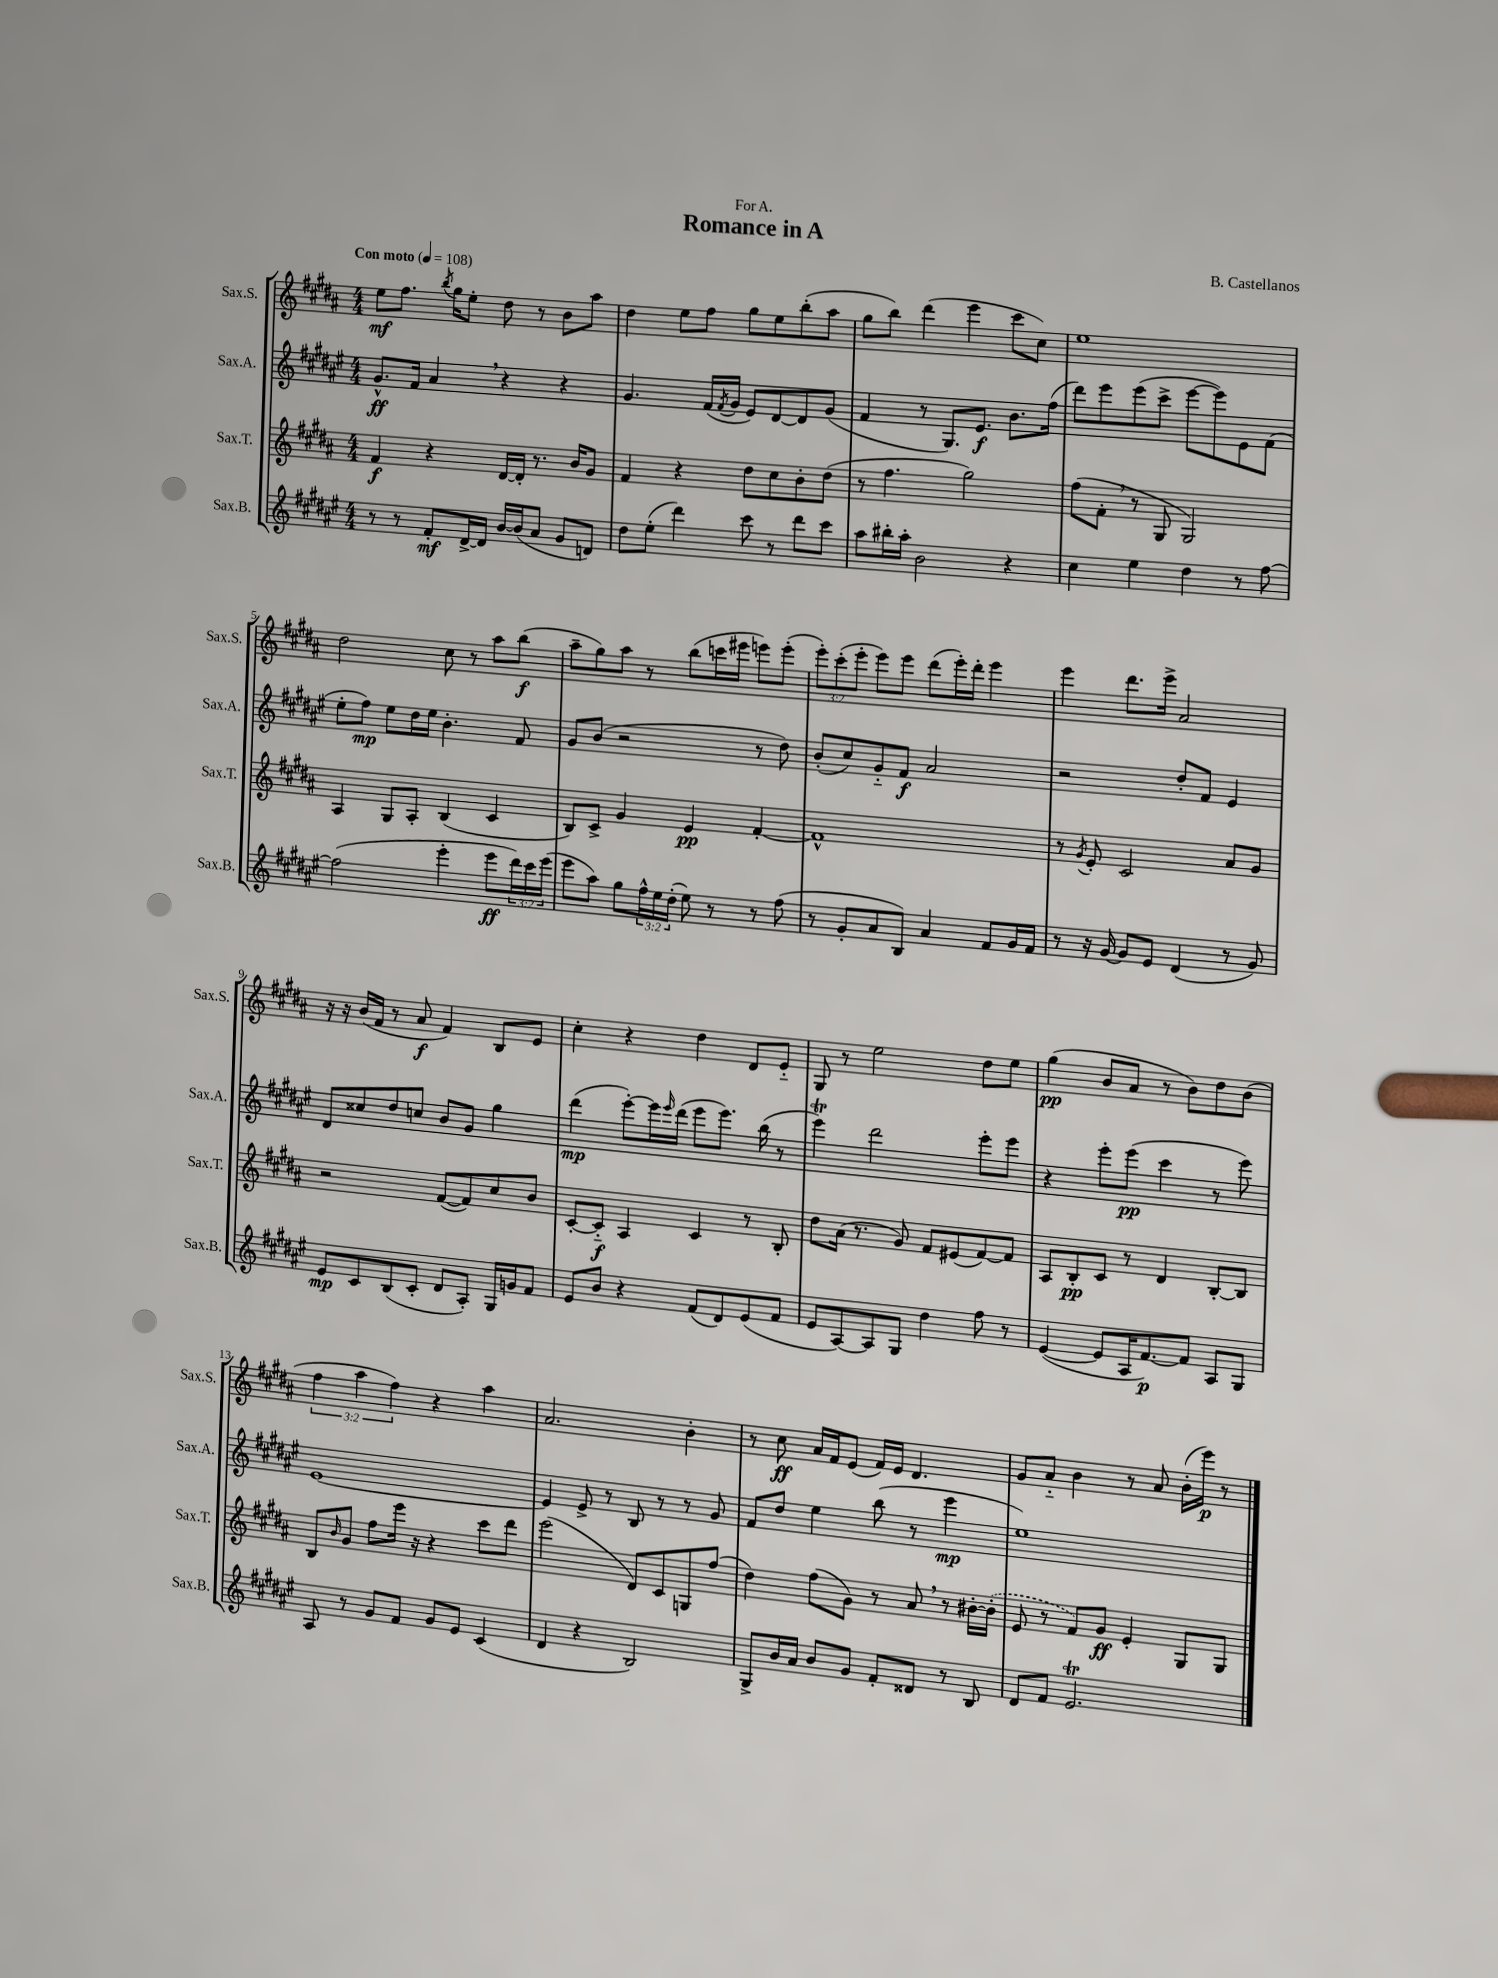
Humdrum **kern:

**kern	**dynam	**kern	**dynam	**kern	**dynam	**kern	**dynam
*part4	*part4	*part3	*part3	*part2	*part2	*part1	*part1
*staff4	*staff4	*staff3	*staff3	*staff2	*staff2	*staff1	*staff1
*I"Sax.B.	*	*I"Sax.T.	*	*I"Sax.A.	*	*I"Sax.S.	*
*I'Sax.B.	*	*I'Sax.T.	*	*I'Sax.A.	*	*I'Sax.S.	*
*clefG2	*	*clefG2	*	*clefG2	*	*clefG2	*
*k[f#c#g#d#a#e#]	*	*k[f#c#g#d#a#]	*	*k[f#c#g#d#a#e#]	*	*k[f#c#g#d#a#]	*
*M4/4	*	*M4/4	*	*M4/4	*	*M4/4	*
*MM108	*	*MM108	*	*MM108	*	*MM108	*
=1	=1	=1	=1	=1	=1	=1	=1
!	!	!	!	!	!	!LO:TX:a:B:t=Con moto	!
8r	.	4f#/	f	8.g#^^/L	ff	8ee\L	mf
8r	.	.	.	.	.	8.ff#\J	.
.	.	.	.	16f#/Jk	.	.	.
8f#'/L	mf	4r	.	4a#,/	.	.	.
.	.	.	.	.	.	8qbb/	.
.	.	.	.	.	.	16gg#\KL	.
[16d#^/L	.	.	.	.	.	8ee'\J	.
16d#/JJ]	.	.	.	.	.	.	.
[16b/LL	.	[16d#/LL	.	4r	.	8dd#\	.
(16b/J]	.	16d#'/JJ]	.	.	.	.	.
8a#/J	.	8.r	.	.	.	8r	.
8g#/L	.	.	.	4r	.	8b\L	.
.	.	16b/KL	.	.	.	.	.
8dn/J)	.	8g#/J	.	.	.	8aa#\J	.
=2	=2	=2	=2	=2	=2	=2	=2
8dd#\L	.	4f#/	.	4.g#/	.	4dd#\	.
(8ee#'\J	.	.	.	.	.	.	.
4ddd#\)	.	4r	.	.	.	8ee\L	.
.	.	.	.	(16f#/LL	.	8ff#\J	.
.	.	.	.	8qf#/	.	.	.
.	.	.	.	16g#/JJ	.	.	.
8ccc#\	.	8dd#\L	.	8e#/L)	.	8gg#\L	.
8r	.	8cc#\	.	[8d#/	.	8ee\	.
8ddd#\L	.	8b'\	.	8d#/]	.	(8bb'\	.
8ccc#\J	.	(8dd#\J	.	(8g#/J	.	8aa#\J	.
=3	=3	=3	=3	=3	=3	=3	=3
8aa#\L	.	8r	.	4f#/	.	8gg#\L	.
16bb#X'\L	.	4.ff#\	.	.	.	8bb\J)	.
16aa#'\JJ	.	.	.	.	.	.	.
2b\	.	.	.	8r	.	(4ddd#\	.
.	.	.	.	8.G#/L)	.	.	.
.	.	2gg#\)	.	.	.	4eee\	.
.	.	.	.	8.e#/J	f	.	.
4r	.	.	.	8.b\L	.	8ccc#\L	.
.	.	.	.	.	.	8cc#\J)	.
.	.	.	.	(16ff#\Jk	.	.	.
=4	=4	=4	=4	=4	=4	=4	=4
4cc#\	.	(8ff#\L	.	8ddd#\L)	.	1ee	.
.	.	8f#',\J	.	8eee#\	.	.	.
4ee#\	.	8r	.	(8eee#\	.	.	.
.	.	8G#/	.	8ccc#^\J	.	.	.
4dd#\	.	2G#/)	.	[8eee#\L	.	.	.
.	.	.	.	8eee#\])	.	.	.
8r	.	.	.	8e#\	.	.	.
[8ff#\	.	.	.	(8f#\J	.	.	.
!!LO:LB:g=z
=5	=5	=5	=5	=5	=5	=5	=5
(2ff#\]	.	4A#/	.	8ee#'\L	.	2dd#\	.
.	.	.	.	8ff#\J)	mp	.	.
.	.	8G#/L	.	8ee#\L	.	.	.
.	.	8A#'/J	.	16dd#\L	.	.	.
.	.	.	.	16ee#\JJ	.	.	.
4eee#'\	.	(4B/	.	4.b'\	.	8cc#\	.
.	.	.	.	.	.	8r	.
8eee#\L	ff	4c#/	.	.	.	8aa#\L	.
24ddd#\L)	.	.	.	8f#/	.	(8bb\J	f
24ccc#\	.	.	.	.	.	.	.
(24eee#\JJ	.	.	.	.	.	.	.
=6	=6	=6	=6	=6	=6	=6	=6
8eee#\L	.	8B/L)	.	8g#/L	.	8aa#~\L	.
8aa#\J)	.	8c#^/J	.	(8b/J	.	8gg#\)	.
8gg#\L	.	4g#/	.	2r	.	8aa#\J	.
24ff#^^\L	.	.	.	.	.	8r	.
24ee#\	.	.	.	.	.	.	.
(24dd#'\JJ	.	.	.	.	.	.	.
8ee#\)	.	4e/	pp	.	.	(8bb\L	.
8r	.	.	.	.	.	16cccn\L	.
.	.	.	.	.	.	16eee#X\JJ	.
8r	.	[4f#'/	.	8r	.	8eeen\L)	.
(8ff#\	.	.	.	8dd#\)	.	(8eee'\J	.
=7	=7	=7	=7	=7	=7	=7	=7
8r	.	1f#^^]	.	(8b'/L	.	12eee'\L)	.
.	.	.	.	.	.	(12ccc#'\	.
8g#'/L	.	.	.	8cc#/)	.	.	.
.	.	.	.	.	.	12eee'\J	.
8a#/	.	.	.	8g#/	.	8eee\L)	.
8B/J)	.	.	.	8f#/J	f	8eee\J	.
4a#/	.	.	.	2a#/	.	(8ddd#\L	.
.	.	.	.	.	.	16eee'\L)	.
.	.	.	.	.	.	16ddd#'\JJ	.
8f#/L	.	.	.	.	.	4eee\	.
16g#/L	.	.	.	.	.	.	.
16f#/JJ	.	.	.	.	.	.	.
=8	=8	=8	=8	=8	=8	=8	=8
8r	.	8r	.	2r	.	4eee\	.
.	.	8qg#/	.	.	.	.	.
16r	.	8e'/	.	.	.	.	.
[16g#/	.	.	.	.	.	.	.
8g#/L]	.	2c#/	.	.	.	8.ddd#\L	.
8e#/J	.	.	.	.	.	.	.
.	.	.	.	.	.	16eee^\Jk	.
(4d#/	.	.	.	8dd#'/L	.	2a#/	.
.	.	.	.	8f#/J	.	.	.
8r	.	8a#/L	.	4e#/	.	.	.
8g#/)	.	8g#/J	.	.	.	.	.
!!LO:LB:g=z
=9	=9	=9	=9	=9	=9	=9	=9
8e#/L	mp	2r	.	8d#/L	.	16r	.
.	.	.	.	.	.	16r	.
8c#/	.	.	.	8cc##X/	.	(16b/LL	.
.	.	.	.	.	.	16f#/JJ	.
(8B/	.	.	.	8dd#/	.	8r	.
8c#'/J	.	.	.	8ccn/J	.	8a#/	f
8d#/L	.	([8f#/L	.	8b/L	.	4f#/)	.
8A#'/J)	.	8f#/])	.	8g#/J	.	.	.
16G#/LL	.	8cc#/	.	4gg#\	.	8B/L	.
16gn/J	.	.	.	.	.	.	.
8f#/J	.	8b/J	.	.	.	8e/J	.
=10	=10	=10	=10	=10	=10	=10	=10
8e#/L	.	[8c#'/L	.	(4ddd#\	mp	4cc#'\	.
8b/J	.	8c#/J]	f	.	.	.	.
4r	.	4A#/	.	[8eee#'\L)	.	4r	.
.	.	.	.	16eee#\L]	.	.	.
.	.	.	.	16qqeee#/	.	.	.
.	.	.	.	(16ddd#\JJ	.	.	.
(8f#/L	.	4c#/	.	8eee#\L	.	4dd#\	.
8d#/)	.	.	.	8.eee#\J)	.	.	.
(8e#/	.	8r	.	.	.	8d#/L	.
.	.	.	.	(16bb\	.	.	.
8f#/J	.	8B'/	.	8r	.	8e/J	.
=11	=11	=11	=11	=11	=11	=11	=11
8e#/L	.	8dd#\L	.	4eee#t\)	.	8G#/	.
[8A#/)	.	(16a#\Jk	.	.	.	8r	.
.	.	8.r	.	.	.	.	.
8A#/]	.	.	.	2ddd#\	.	2ee\	.
8G#/J	.	8g#/)	.	.	.	.	.
4dd#\	.	8f#/L	.	.	.	.	.
.	.	(8e#X/	.	.	.	.	.
8ff#\	.	[8f#/)	.	8eee#'\L	.	8dd#\L	.
8r	.	8f#/J]	.	8eee#\J	.	8ee\J	.
=12	=12	=12	=12	=12	=12	=12	=12
([4e#/	.	8A#/L	.	4r	.	(4gg#\	pp
.	.	8B'/	pp	.	.	.	.
8e#/L]	.	8c#/J	.	8eee#'\L	.	8b/L	.
16A#/K	.	8r	.	(8eee#\J	pp	8a#/J	.
[8.f#/)	p	.	.	.	.	.	.
.	.	4d#/	.	4ccc#\	.	8r	.
8f#/J]	.	.	.	.	.	8b\L)	.
8A#/L	.	[8B'/L	.	8r	.	8dd#\	.
8G#/J	.	8B/J]	.	8eee#\)	.	(8b\J	.
!!LO:LB:g=z
=13	=13	=13	=13	=13	=13	=13	=13
8A#/	.	8B/L	.	[1e#	.	6ff#\	.
.	.	16qqb/	.	.	.	.	.
8r	.	8g#/J	.	.	.	.	.
.	.	.	.	.	.	6aa#\	.
8g#/L	.	8ff#\L	.	.	.	.	.
.	.	.	.	.	.	6ff#\)	.
8f#/J	.	16eee\Jk	.	.	.	.	.
.	.	16r	.	.	.	.	.
8g#/L	.	4r	.	.	.	4r	.
8e#/J	.	.	.	.	.	.	.
(4c#/	.	8ccc#\L	.	.	.	4aa#\	.
.	.	8ddd#\J	.	.	.	.	.
=14	=14	=14	=14	=14	=14	=14	=14
4d#/	.	(2eee\	.	4e#/]	.	2.a#/	.
4r	.	.	.	8e#^/	.	.	.
.	.	.	.	8r	.	.	.
2B/)	.	8d#/L)	.	8B/	.	.	.
.	.	8c#/	.	8r	.	.	.
.	.	8Gn/	.	8r	.	4b'\	.
.	.	(8ff#/J	.	8g#/	.	.	.
=15	=15	=15	=15	=15	=15	=15	=15
8G#^/L	.	4dd#\)	.	8f#/L	.	8r	.
16b/L	.	.	.	8dd#/J	.	8cc#\	ff
16a#/JJ	.	.	.	.	.	.	.
8b/L	.	(8ff#\L	.	4ee#\	.	16a#/LL	.
.	.	.	.	.	.	16f#/J	.
8g#/J	.	8g#\J)	.	.	.	(8e/J	.
8f#'/L	.	8r	.	(8bb\	.	16f#/LL)	.
.	.	.	.	.	.	16e/JJ	.
8d##X/J	.	8a#,/	.	8r	.	4.d#/	.
8r	.	8r	.	4eee#\	mp	.	.
8B/	.	[16b#X'\LL	.	.	.	.	.
.	.	(16b#'\JJ]	.	.	.	.	.
=16	=16	=16	=16	=16	=16	=16	=16
8d#/L	.	8e/	.	1ee#)	.	8g#/L	.
8f#/J	.	8r	.	.	.	8a#/J	.
2.e#t/	.	8f#/L)	.	.	.	4b\	.
.	.	8g#/J	ff	.	.	.	.
.	.	4e'/	.	.	.	8r	.
.	.	.	.	.	.	8a#/	.
.	.	8G#/L	.	.	.	(16b'\LL	.
.	.	.	.	.	.	16eee\JJ)	p
.	.	8G#/J	.	.	.	8r	.
==	==	==	==	==	==	==	==
*-	*-	*-	*-	*-	*-	*-	*-
